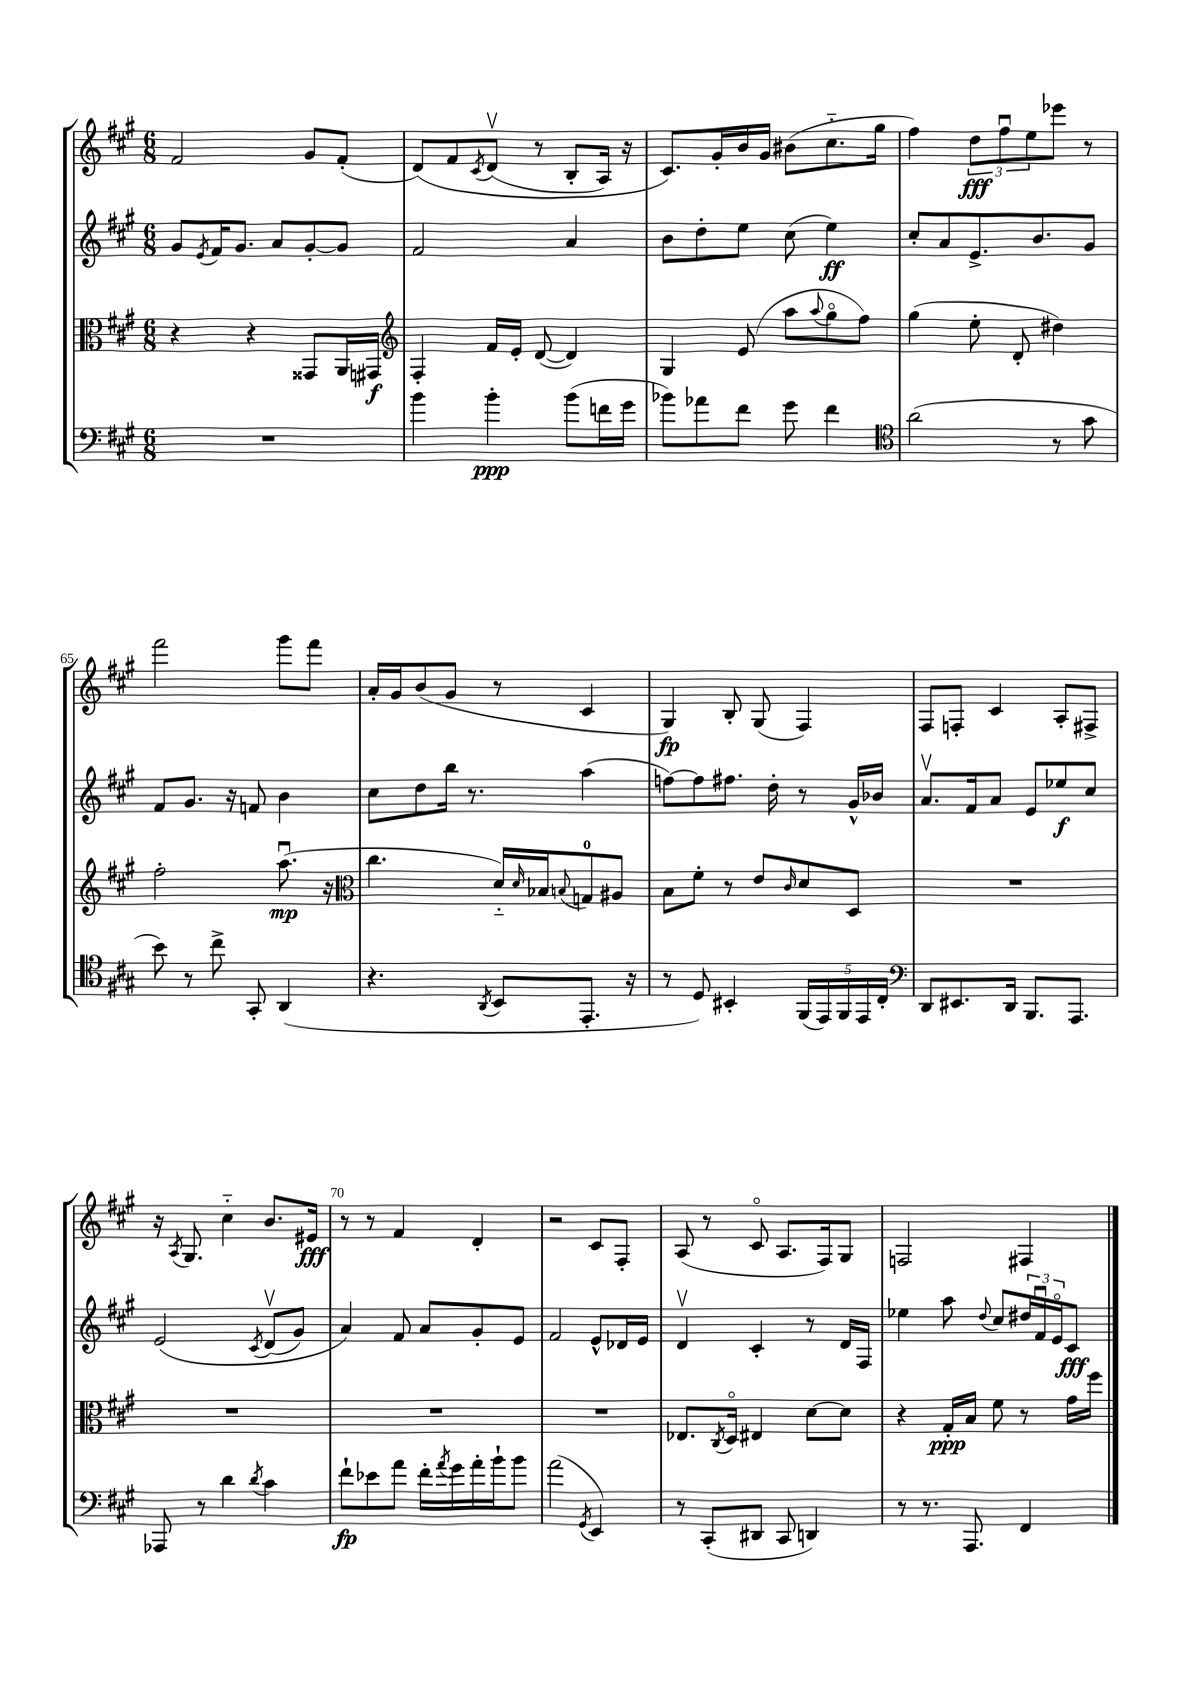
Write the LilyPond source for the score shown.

<<
\new StaffGroup <<
\new Staff = "s0" {
    \clef treble \key a \major \numericTimeSignature \time 6/8
    fis'2 gis'8 fis'8-.( |
    d'8)\( fis'8 \acciaccatura { cis'8 } d'8\upbow( r8 b8-. a16) r16 |
    cis'8.\) gis'16-. b'16 gis'16 bis'8( cis''8.-_ gis''16 |
    fis''4) \tuplet 3/2 { d''8\fff fis''8\downbow e''8 } ees'''8 r8 |
    fis'''2 gis'''8 fis'''8 |
    a'16-. gis'16 b'8( gis'8 r8 cis'4 |
    gis4\fp) b8-. gis8( fis4) |
    fis8 f8-. cis'4 a8-. fis8-> |
    r16 \acciaccatura { a8 } gis8. cis''4-_ b'8. eis'16\fff |
    r8 r8 fis'4 d'4-. |
    r2 cis'8 fis8-. |
    a8( r8 cis'8\flageolet a8. fis16) gis8 |
    f2 fis4 \bar "|." |
}
\new Staff = "s1" {
    \clef treble \key a \major \numericTimeSignature \time 6/8
    gis'8 \acciaccatura { e'8 } fis'16 gis'8. a'8 gis'8~-. gis'8 |
    fis'2 a'4 |
    b'8 d''8-. e''8 cis''8( e''4\ff) |
    cis''8-. a'8 e'8.-> b'8. gis'8 |
    fis'8 gis'8. r16 f'8 b'4 |
    cis''8 d''8 b''16 r8. a''4( |
    f''8~) f''8 fis''8. d''16-. r8 gis'16-^ bes'16 |
    a'8.\upbow fis'16 a'8 e'8 ees''8\f cis''8 |
    e'2\( \acciaccatura { cis'8 } d'8\upbow( gis'8) |
    a'4\) fis'8 a'8 gis'8-. e'8 |
    fis'2 e'8-^ des'16 e'16 |
    d'4\upbow cis'4-. r8 d'16 fis16 |
    ees''4 a''8 \appoggiatura { d''8 } cis''8 \tuplet 3/2 { dis''16 fis'16\downbow e'16\flageolet } cis'8\fff \bar "|." |
}
\new Staff = "s2" {
    \clef alto \key a \major \numericTimeSignature \time 6/8
    r4 r4 gisis,8 a,16 gis,16\f |
    \clef treble fis4-. fis'16 e'16-. d'8~( d'4) |
    gis4 e'8( a''8 \appoggiatura { a''8 } gis''8\flageolet fis''8) |
    gis''4( e''8-. d'8-. dis''4) |
    fis''2-. a''8.\downbow\mp( r16 |
    \clef alto cis''4. d'16-_) \grace { d'16 } bes16 \appoggiatura { b8 } g8-0 ais8 |
    b8 fis'8-. r8 e'8 \grace { cis'16 } d'8 d8 |
    R2. |
    R2. |
    R2. |
    R2. |
    ees8. \acciaccatura { cis8 } d16\flageolet eis4 d'8~ d'8 |
    r4 gis16-.\ppp b16 fis'8 r8 gis'16 fis''16 \bar "|." |
}
\new Staff = "s3" {
    \clef bass \key a \major \numericTimeSignature \time 6/8
    R2. |
    b'4 b'4-.\ppp b'8( f'16 gis'16 |
    bes'8) aes'8 fis'8 gis'8 fis'4 |
    \clef tenor a'2( r8 gis'8 |
    b'8) r8 cis''8-> gis,8-. a,4( |
    r4. \acciaccatura { a,8 } b,8 e,8.-. r16 |
    r8 d8) bis,4-. \tuplet 5/4 { fis,16( e,16) fis,16 e,16 cis16-. } |
    \clef bass d,8 eis,8. d,16 b,,8. a,,8. |
    aes,,8 r8 d'4 \acciaccatura { d'8 } cis'4 |
    fis'8-!\fp ees'8 a'8 fis'16-. \acciaccatura { a'8 } gis'16 a'16-. b'16-! b'8 |
    a'2( \acciaccatura { gis,8 } e,4) |
    r8 cis,8-.( dis,8 cis,8 d,4) |
    r8 r8. a,,8. fis,4 \bar "|." |
}
>>
>>
\layout { \context { \Score currentBarNumber = #61 \override BarNumber.break-visibility = ##(#f #t #t) barNumberVisibility = #(every-nth-bar-number-visible 5) } }
